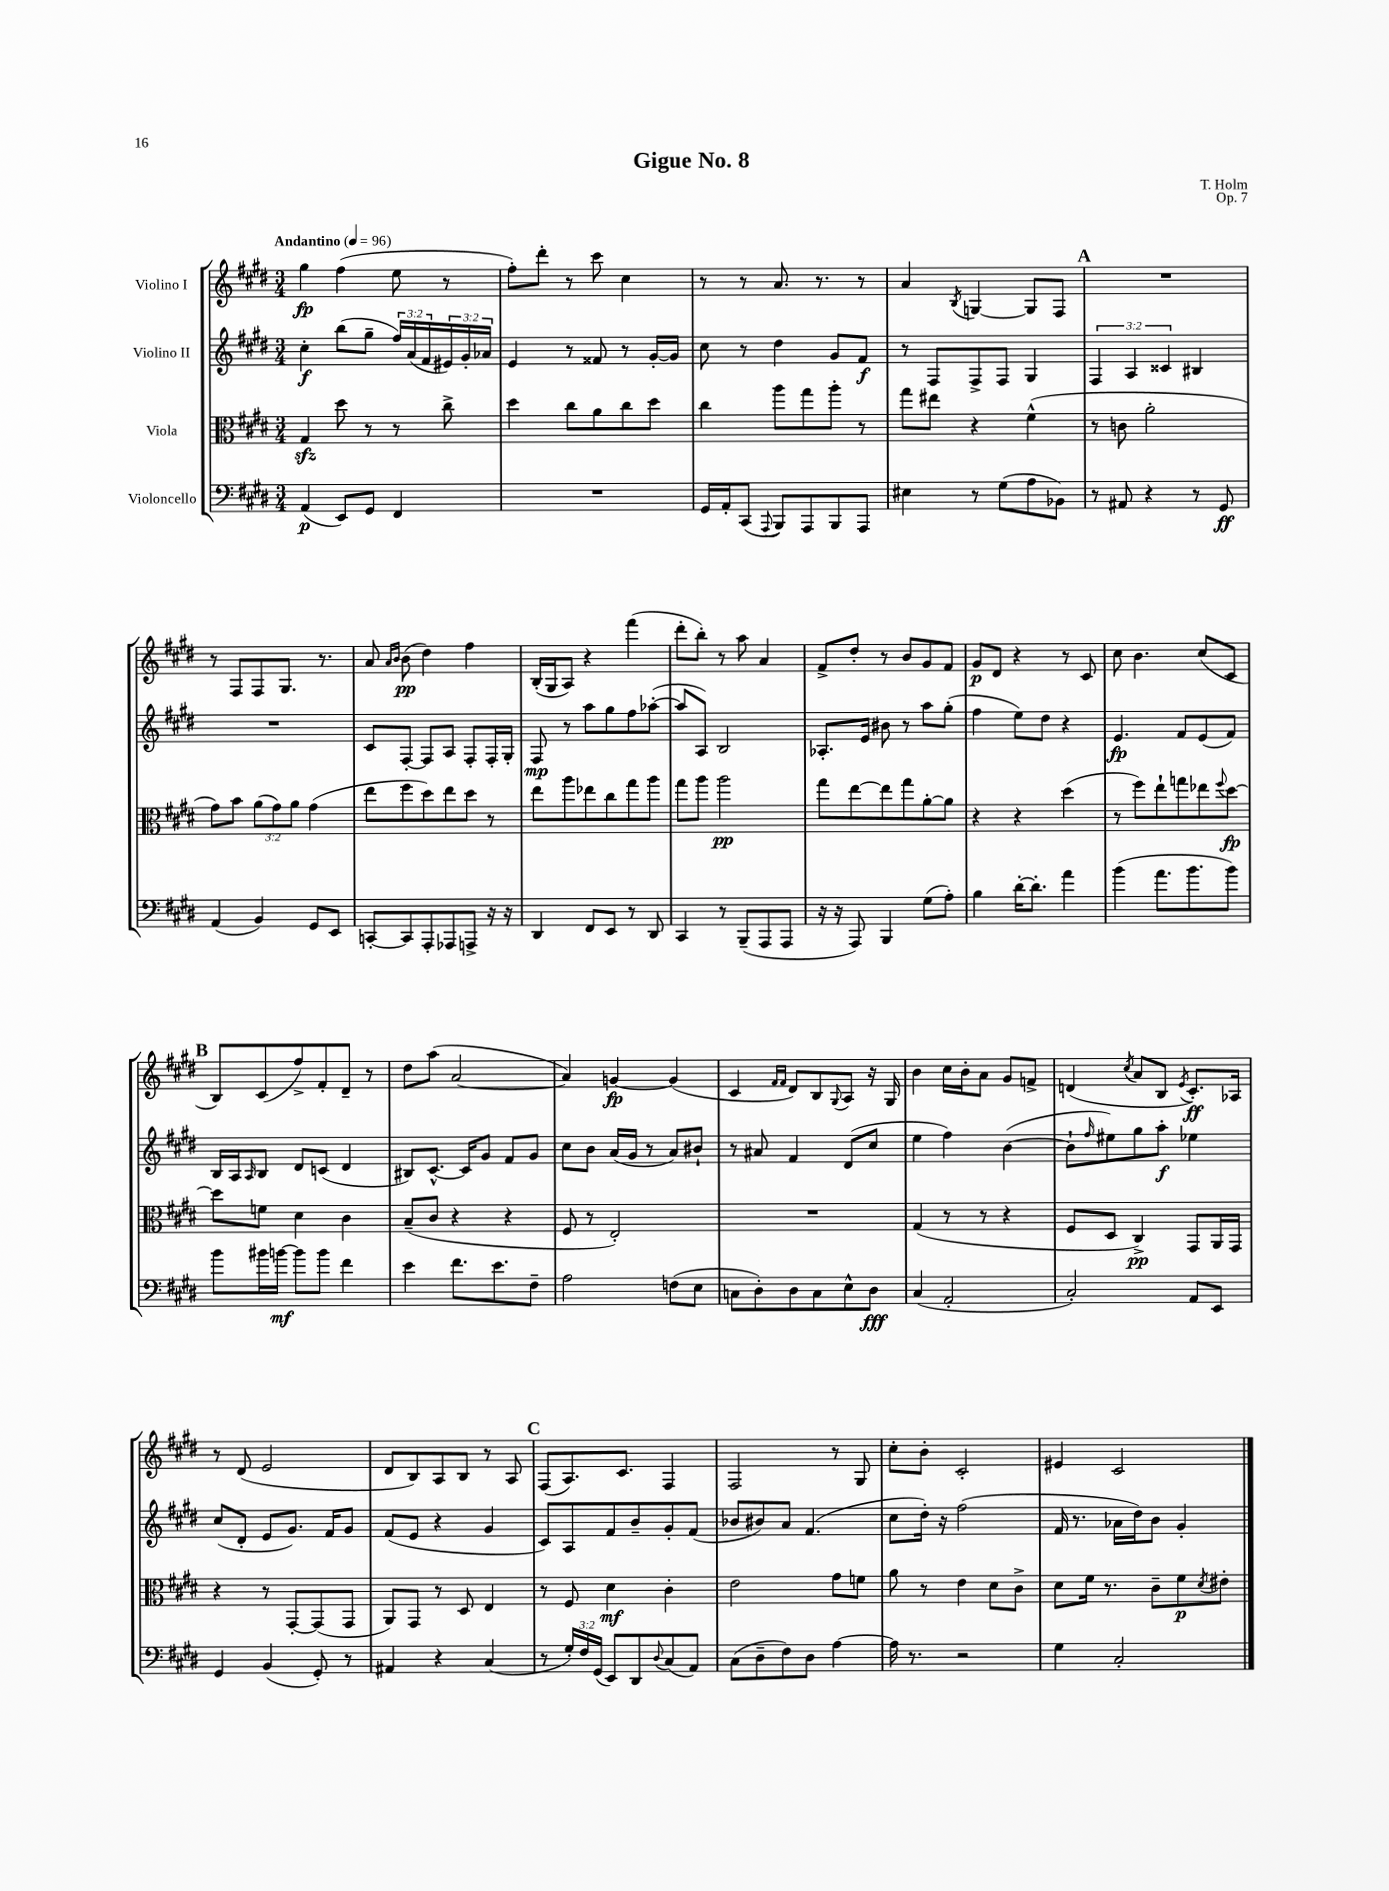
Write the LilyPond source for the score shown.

\header { title = "Gigue No. 8" composer = "T. Holm" opus = "Op. 7" }
<<
\new StaffGroup <<
\new Staff = "s0" \with { instrumentName = "Violino I" } {
    \clef treble \key e \major \numericTimeSignature \time 3/4 \tempo "Andantino" 4 = 96
    gis''4\fp fis''4( e''8 r8 |
    fis''8-.) dis'''8-. r8 cis'''8 cis''4 |
    r8 r8 a'8. r8. r8 |
    a'4 \acciaccatura { b8 } g4~ g8 fis8 |
    \mark \markup { \bold "A" } R2. |
    r8 fis8 fis8 gis8. r8. |
    a'8 \grace { a'16 b'16 } b'8\pp( dis''4) fis''4 |
    b16-.( gis16 a8) r4 fis'''4( |
    dis'''8-. b''8-.) r8 a''8 a'4 |
    fis'8-> dis''8-. r8 b'8 gis'8 fis'8 |
    gis'8\p dis'8 r4 r8 cis'8 |
    cis''8 b'4. cis''8( cis'8 |
    \mark \markup { \bold "B" } b8) cis'8( fis''8->) fis'8-. dis'8-- r8 |
    dis''8 a''8( a'2~ |
    a'4) g'4~\fp g'4( |
    cis'4 \grace { fis'16 fis'16 } dis'8) b8 \appoggiatura { gis8 } a8 r16 gis16 |
    b'4 cis''16 b'16-. a'8 gis'8 f'8-> |
    d'4( \acciaccatura { cis''8 } a'8 b8 \acciaccatura { e'8 } cis'8.-.\ff) aes16 |
    r8 dis'8( e'2 |
    dis'8 b8) a8 b8 r8 a8 |
    \mark \markup { \bold "C" } fis8( a8.) cis'8. fis4 |
    fis2 r8 gis8 |
    cis''8-. b'8-. cis'2-. |
    eis'4 cis'2 \bar "|." |
}
\new Staff = "s1" \with { instrumentName = "Violino II" } {
    \clef treble \key e \major \numericTimeSignature \time 3/4 \override Staff.TupletNumber.text = #tuplet-number::calc-fraction-text
    cis''4-.\f b''8( gis''8-- \tuplet 3/2 { fis''16) a'16( fis'16 } \tuplet 3/2 { eis'16) gis'16-. aes'16 } |
    e'4 r8 fisis'8 r8 gis'16~-. gis'16 |
    cis''8 r8 dis''4 gis'8 fis'8\f |
    r8 fis8 fis8-> fis8 gis4 |
    \mark \markup { \bold "A" } \tuplet 3/2 { fis4 a4 cisis'4 } bis4 |
    R2. |
    cis'8 fis8~-. fis8 a8 fis8-. fis16-. gis16-. |
    fis8\mp r8 a''8 gis''8 fis''8 aes''8~-.( |
    aes''8 a8) b2 |
    aes8.-. e'16 bis'8 r8 a''8 gis''8-.( |
    fis''4 e''8) dis''8 r4 |
    e'4.\fp fis'8 e'8( fis'8) |
    \mark \markup { \bold "B" } b16 a16 \grace { a16 } b8 dis'8 c'8( dis'4 |
    bis8) cis'8.~-^ cis'16 gis'8 fis'8 gis'8 |
    cis''8 b'8 a'16( gis'16 r8 a'8) bis'8-! |
    r8 ais'8 fis'4 dis'8( cis''8 |
    e''4 fis''4) b'4~( |
    b'8-! \grace { fis''16 } eis''8) gis''8 a''8-.\f ees''4 |
    cis''8( dis'8-. e'8 gis'8.) fis'16 gis'8 |
    fis'8( e'8 r4 gis'4 |
    \mark \markup { \bold "C" } cis'8) a8 fis'8 b'8-- gis'8-. fis'8( |
    bes'8 bis'8) a'8 fis'4.( |
    cis''8 dis''16-.) r16 fis''2( |
    fis'16 r8. aes'16 dis''16) b'8 gis'4-. \bar "|." |
}
\new Staff = "s2" \with { instrumentName = "Viola" } {
    \clef alto \key e \major \numericTimeSignature \time 3/4 \override Staff.TupletNumber.text = #tuplet-number::calc-fraction-text
    gis4\sfz dis''8 r8 r8 cis''8-> |
    dis''4 cis''8 a'8 cis''8 dis''8 |
    cis''4 a''8 gis''8 a''8-. r8 |
    gis''8 eis''8 r4 fis'4-^( |
    \mark \markup { \bold "A" } r8 c'8 a'2-. |
    gis'8) b'8 \tuplet 3/2 { a'8( gis'8) a'8 } gis'4( |
    e''8 fis''8 dis''8) e''8 dis''8 r8 |
    e''8 a''8 ees''8 cis''8 gis''8 a''8 |
    gis''8 a''8 a''2\pp |
    gis''8 e''8~ e''8 gis''8 a'8~-. a'8 |
    r4 r4 dis''4( |
    r8 fis''8) e''8-! g''8 ees''8 \appoggiatura { fis''8 } dis''8~\fp |
    \mark \markup { \bold "B" } dis''8 f'8 dis'4 cis'4 |
    b8--( cis'8 r4 r4 |
    fis8 r8 e2-.) |
    R2. |
    gis4( r8 r8 r4 |
    fis8 dis8 cis4->\pp) gis,8 a,16 gis,16 |
    r4 r8 gis,8~-. gis,8( gis,8 |
    a,8) gis,8 r8 dis8 e4 |
    \mark \markup { \bold "C" } r8 fis8 dis'4\mf cis'4-. |
    e'2 gis'8 f'8 |
    a'8 r8 e'4 dis'8 cis'8-> |
    dis'8 fis'16 r8. cis'8-- fis'8\p \acciaccatura { dis'8 } eis'8-. \bar "|." |
}
\new Staff = "s3" \with { instrumentName = "Violoncello" } {
    \clef bass \key e \major \numericTimeSignature \time 3/4 \override Staff.TupletNumber.text = #tuplet-number::calc-fraction-text
    a,4\p( e,8) gis,8 fis,4 |
    R2. |
    gis,16 a,16-. cis,8( \appoggiatura { a,,8 } b,,8) a,,8 b,,8 a,,8 |
    eis4 r8 gis8( a8 bes,8) |
    \mark \markup { \bold "A" } r8 ais,8 r4 r8 gis,8\ff |
    a,4( b,4) gis,8 e,8 |
    c,8~-. c,8 a,,8-. aes,,8 a,,8-> r16 r16 |
    dis,4 fis,8 e,8 r8 dis,8 |
    cis,4 r8 b,,8--( a,,8 a,,8 |
    r16 r16 a,,8) b,,4 gis8( a8-.) |
    b4 dis'16~-. dis'8.-. a'4 |
    b'4( a'8. b'8. b'8) |
    \mark \markup { \bold "B" } b'8 bis'16 b'16~\mf b'8 b'8 fis'4 |
    e'4 fis'8. e'8. fis8-- |
    a2 f8( e8 |
    c8 dis8-.) dis8 c8 e8-^ dis8\fff |
    cis4( a,2-. |
    cis2-.) a,8 e,8 |
    gis,4 b,4( gis,8-.) r8 |
    ais,4 r4 cis4( |
    \mark \markup { \bold "C" } r8 \tuplet 3/2 { gis16-.) fis16 gis,16( } e,8) dis,8 \appoggiatura { dis8 } cis8( a,8) |
    cis8( dis8-- fis8) dis8 a4~ |
    a16 r8. r2 |
    gis4 cis2-. \bar "|." |
}
>>
>>
\layout { \context { \Score \remove "Bar_number_engraver" } }
